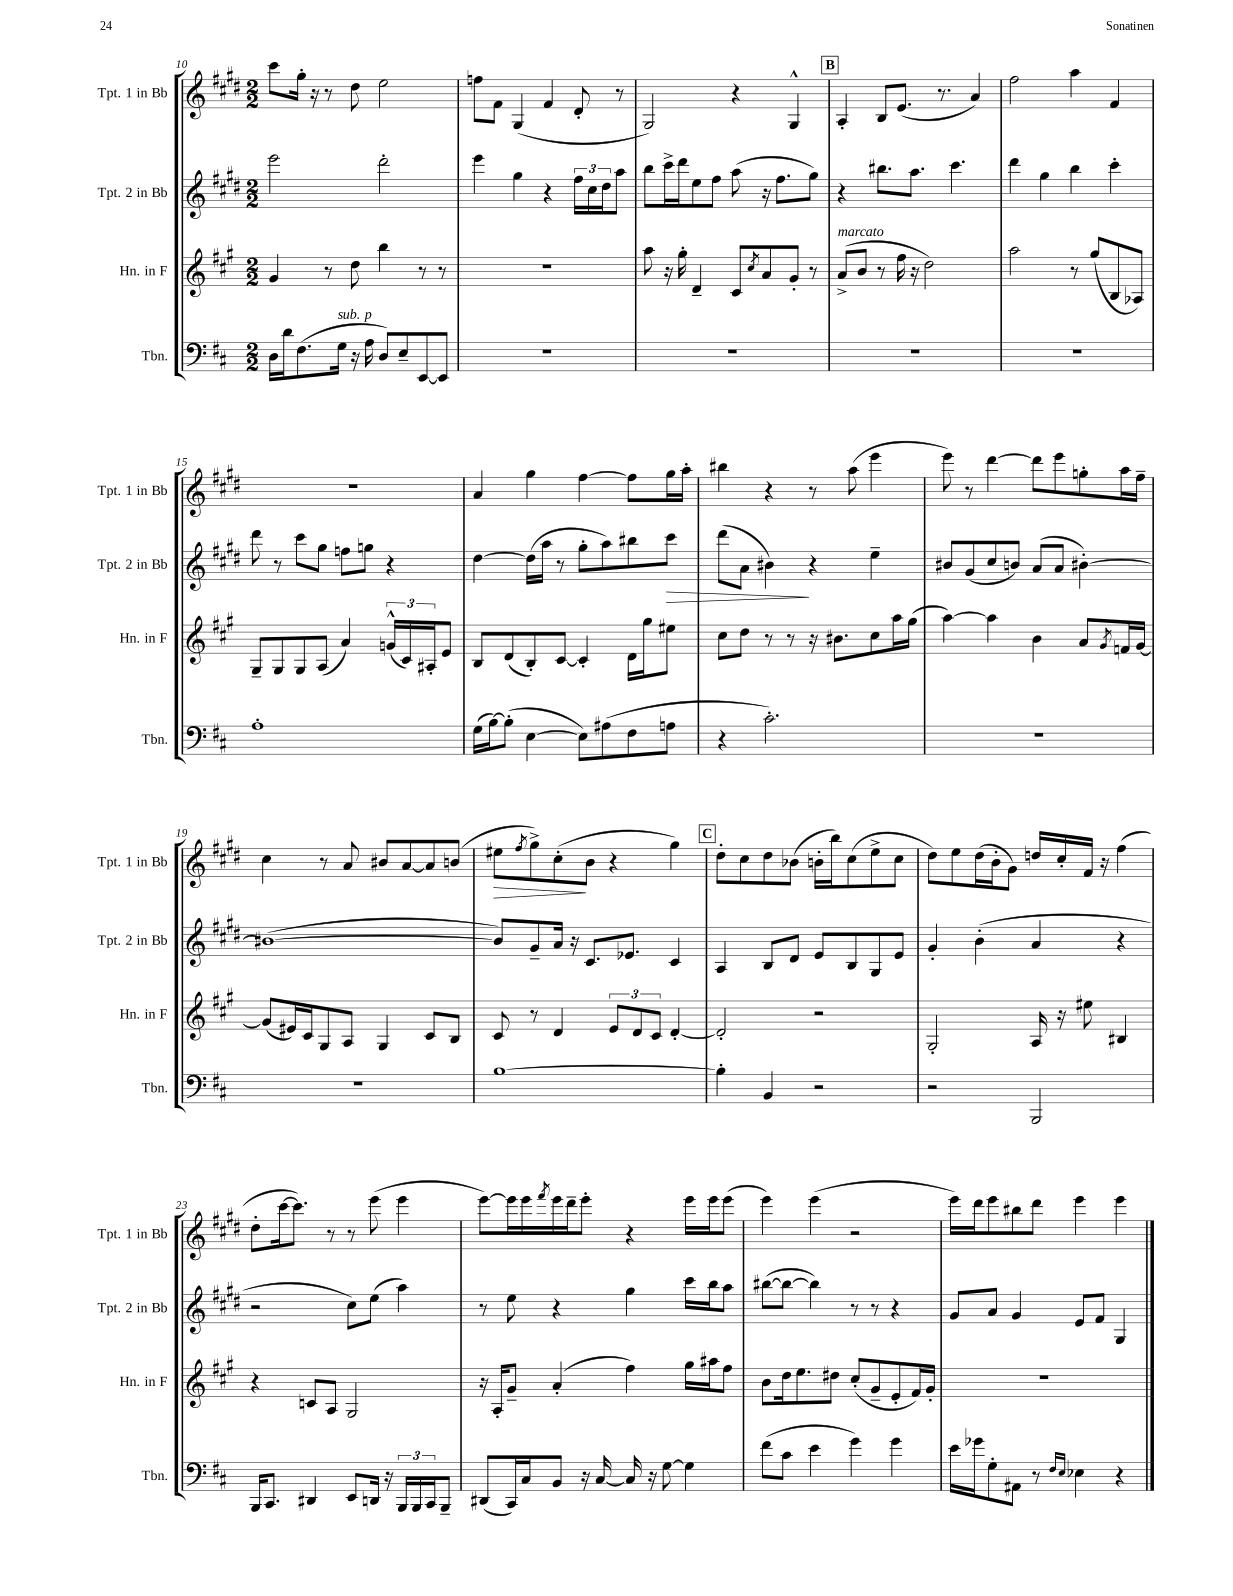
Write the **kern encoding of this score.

**kern	**kern	**kern	**dynam	**kern	**dynam
*part4	*part3	*part2	*part2	*part1	*part1
*staff4	*staff3	*staff2	*staff2	*staff1	*staff1
*I"Tbn.	*I"Hn. in F	*I"Tpt. 2 in Bb	*	*I"Tpt. 1 in Bb	*
*I'Tbn.	*I'Hn. in F	*I'Tpt. 2 in Bb	*	*I'Tpt. 1 in Bb	*
*clefF4	*clefG2	*clefG2	*	*clefG2	*
*k[f#c#]	*k[f#c#g#]	*k[f#c#g#d#]	*	*k[f#c#g#d#]	*
*M2/2	*M2/2	*M2/2	*	*M2/2	*
=10	=10	=10	=10	=10	=10
16D\LL	4g#/	2eee\	.	8ccc#\L	.
16d\J	.	.	.	.	.
(8.F#\	.	.	.	16gg#'\Jk	.
.	.	.	.	16r	.
.	8r	.	.	8r	.
!LO:TX:a:i:t=sub. p	!	!	!	!	!
16G\Jk	.	.	.	.	.
16r	8dd\	.	.	8dd#\	.
16A\	.	.	.	.	.
8D/L)	4bb\	2ddd#'\	.	2ee\	.
8E~/	.	.	.	.	.
[8EE/	8r	.	.	.	.
8EE/J]	8r	.	.	.	.
=11	=11	=11	=11	=11	=11
1r	1r	4eee\	.	8ffn\L	.
.	.	.	.	8f#\J	.
.	.	4gg#\	.	(4G#/	.
.	.	4r	.	4f#/	.
.	.	24ff#\LL	.	8d#'/	.
.	.	24cc#\	.	.	.
.	.	24dd#\J	.	.	.
.	.	8aa\J	.	8r	.
=12	=12	=12	=12	=12	=12
1r	8aa\	8bb\L	.	2G#/)	.
.	16r	16ccc#^\L	.	.	.
.	16gg#'\	16ddd#\J	.	.	.
.	4d~/	8ee\	.	.	.
.	.	8ff#\J	.	.	.
.	8c#/L	(8aa\	.	4r	.
.	8qcc#/	.	.	.	.
.	8a/	16r	.	.	.
.	.	8.ff#\L	.	.	.
.	8g#'/J	.	.	4G#^^/	.
.	8r	8gg#\J)	.	.	.
!!LO:REH:place=s1:t=B
=13	=13	=13	=13	=13	=13
!	!LO:TX:a:i:t=marcato	!	!	!	!
1r	(8a^/L	4r	.	4A'/	.
.	8b/J	.	.	.	.
.	8r	8.bb#X\L	.	8B/L	.
.	16ff#\	.	.	(8.e/J	.
.	16r	8.aa\J	.	.	.
.	2dd\)	.	.	.	.
.	.	.	.	8.r	.
.	.	4.ccc#\	.	.	.
.	.	.	.	4a/)	.
=14	=14	=14	=14	=14	=14
1r	2aa\	4ddd#\	.	2ff#\	.
.	.	4gg#\	.	.	.
.	8r	4bb\	.	4aa\	.
.	(8gg#/L	.	.	.	.
.	8B/	4ccc#'\	.	4f#/	.
.	8A-X/J)	.	.	.	.
!!LO:LB:g=z
=15	=15	=15	=15	=15	=15
1A'	8G#~/L	8ddd#\	.	1r	.
.	8G#/	8r	.	.	.
.	8G#/	8ccc#\L	.	.	.
.	(8A/J	8gg#\J	.	.	.
.	4a/)	8ffn\L	.	.	.
.	.	8ggn\J	.	.	.
.	(24gn^^/LL	4r	.	.	.
.	24c#/)	.	.	.	.
.	24A#X'/J	.	.	.	.
.	8e/J	.	.	.	.
=16	=16	=16	=16	=16	=16
(16G\LL	8B/L	[4dd#\	.	4a/	.
[16B\J)	.	.	.	.	.
(8B'\J]	(8d/	.	.	.	.
[4E\	8B'/)	(16dd#\LL]	.	4gg#\	.
.	.	16aa\JJ	.	.	.
.	[8c#/J	8r	.	.	.
8E\L])	4c#'/]	8gg#'\L	.	[4ff#\	.
(8A#X\	.	8aa\)	.	.	.
8F#\	16d\LL	8bb#X\	.	8ff#\L]	.
.	16gg#\J	.	.	.	.
!	!	!	!LO:HP:b	!	!
8An\J	8ee#X\J	8ccc#\J	>	16gg#\L	.
.	.	.	.	16aa'\JJ	.
=17	=17	=17	=17	=17	=17
4r	8cc#\L	(8ddd#\L	.	4bb#X\	.
.	8dd\J	8a\J	.	.	.
2.c#'\)	8r	4b#X\)	.	4r	.
.	8r	.	.	.	.
.	16r	4r	]	8r	.
.	8.b#X\L	.	.	.	.
.	.	.	.	(8aa\	.
.	8cc#\	4ee~\	.	4eee\	.
.	16aa\L	.	.	.	.
.	(16gg#\JJ	.	.	.	.
=18	=18	=18	=18	=18	=18
1r	[4aa\)	8b#X/L	.	8eee\)	.
.	.	(8g#/	.	8r	.
.	4aa\]	8cc#/	.	[4ddd#\	.
.	.	8bn/J)	.	.	.
.	4b\	(8a/L	.	8ddd#\L]	.
.	.	8a/J	.	8eee\	.
.	8a/L	[4b#X'\)	.	8ggn'\	.
.	8qg#/	.	.	.	.
.	16fn/L	.	.	16aa\L	.
.	[16g#/JJ	.	.	16ff#~\JJ	.
!!LO:LB:g=z
=19	=19	=19	=19	=19	=19
1r	(8g#/L]	(1b#X_	.	4cc#\	.
.	16e#X/L)	.	.	.	.
.	16c#/J	.	.	.	.
.	8G#/	.	.	8r	.
.	8A/J	.	.	8a/	.
.	4G#/	.	.	8b#X/L	.
.	.	.	.	[8a/	.
.	8c#/L	.	.	8a/]	.
.	8B/J	.	.	(8bn/J	.
=20	=20	=20	=20	=20	=20
!	!	!	!	!	!LO:HP:b
[1B	8c#/	8b#/L])	.	8ee#X\L	>
.	.	.	.	8qff#/	.
.	8r	8g#~/	.	8gg#^\)	.
.	4d/	16a/Jk	.	(8cc#'\	.
.	.	16r	.	.	.
.	.	8.c#/L	.	8b\J	]
.	12e/L	.	.	4r	.
.	.	8.e-X/J	.	.	.
.	12d/	.	.	.	.
.	12c#/J	.	.	.	.
.	[4d'/	4c#/	.	4gg#\)	.
!!LO:REH:place=s1:t=C
=21	=21	=21	=21	=21	=21
4B'\]	2d'/]	4A/	.	8dd#'\L	.
.	.	.	.	8cc#\	.
4BB/	.	8B/L	.	8dd#\	.
.	.	8d#/J	.	(8b-X\J	.
2r	2r	8e/L	.	16bn'\LL	.
.	.	.	.	16bb\J)	.
.	.	8B/	.	(8cc#\	.
.	.	8G#/	.	8ee^\	.
.	.	8e/J	.	8cc#\J	.
=22	=22	=22	=22	=22	=22
2r	2G#'/	4g#'/	.	8dd#\L)	.
.	.	.	.	8ee\	.
.	.	(4b'\	.	(16dd#\L	.
.	.	.	.	16b'\J	.
.	.	.	.	8g#\J)	.
2BBB/	16A/	4a/	.	16ddn/LL	.
.	16r	.	.	16cc#'/	.
.	8ee#X\	.	.	16f#/JJ	.
.	.	.	.	16r	.
.	4B#X/	4r	.	(4ff#\	.
!!LO:LB:g=z
=23	=23	=23	=23	=23	=23
16BBB/KL	4r	2r	.	8dd#'\L	.
8.CC#/J	.	.	.	.	.
.	.	.	.	[16ccc#\k	.
.	.	.	.	8.ccc#\J])	.
4DD#X/	8cn/L	.	.	.	.
.	8A/J	.	.	8r	.
8EE/L	2G#/	8cc#\L)	.	8r	.
16DDn/Jk	.	(8ee\J	.	(8eee\	.
16r	.	.	.	.	.
24BBB/LL	.	4aa\)	.	4eee\	.
24BBB/	.	.	.	.	.
24CC#/J	.	.	.	.	.
8BBB~/J	.	.	.	.	.
=24	=24	=24	=24	=24	=24
(8DD#X/L	16r	8r	.	[8eee\L)	.
.	16A'/KL	.	.	.	.
16CC#/L)	8g#~/J	8ee\	.	16eee\L]	.
16C#/J	.	.	.	16eee\	.
.	.	.	.	8qfff#/	.
8BB/J	(4a'/	4r	.	16eee\	.
.	.	.	.	16ddd#~\J	.
16r	.	.	.	8eee'\J	.
[16C#/	.	.	.	.	.
16C#/]	4ff#\)	4gg#\	.	4r	.
16r	.	.	.	.	.
[8G\	.	.	.	.	.
4G\]	16gg#\LL	16ccc#\LL	.	16eee\LL	.
.	16aa#X\J	16bb\J	.	16eee\J	.
.	8ff#\J	8aa\J	.	(8eee\J	.
=25	=25	=25	=25	=25	=25
(8f#\L	8b\L	([8bb#X\L	.	4eee\)	.
8c#\J	16dd\k	8bb#\J_	.	.	.
.	8.ee\	.	.	.	.
4e\	.	4bb#\])	.	(4eee\	.
.	8dd#X\J	.	.	.	.
4g\)	(8cc#'/L	8r	.	2r	.
.	8g#~/	8r	.	.	.
4g\	8e'/	4r	.	.	.
.	16f#/L)	.	.	.	.
.	16g#'/JJ	.	.	.	.
=26	=26	=26	=26	=26	=26
16e\LL	1r	8g#/L	.	16eee\LL)	.
16g-X\J	.	.	.	16ddd#\J	.
8G'\	.	8a/J	.	8eee\	.
8AA#X\J	.	4g#/	.	8bb#X\	.
8r	.	.	.	8ddd#\J	.
16qqF#/LL	.	.	.	.	.
16qqE/JJ	.	.	.	.	.
4E-X\	.	8e/L	.	4eee\	.
.	.	8f#/J	.	.	.
4r	.	4G#/	.	4eee\	.
==	==	==	==	==	==
*-	*-	*-	*-	*-	*-
